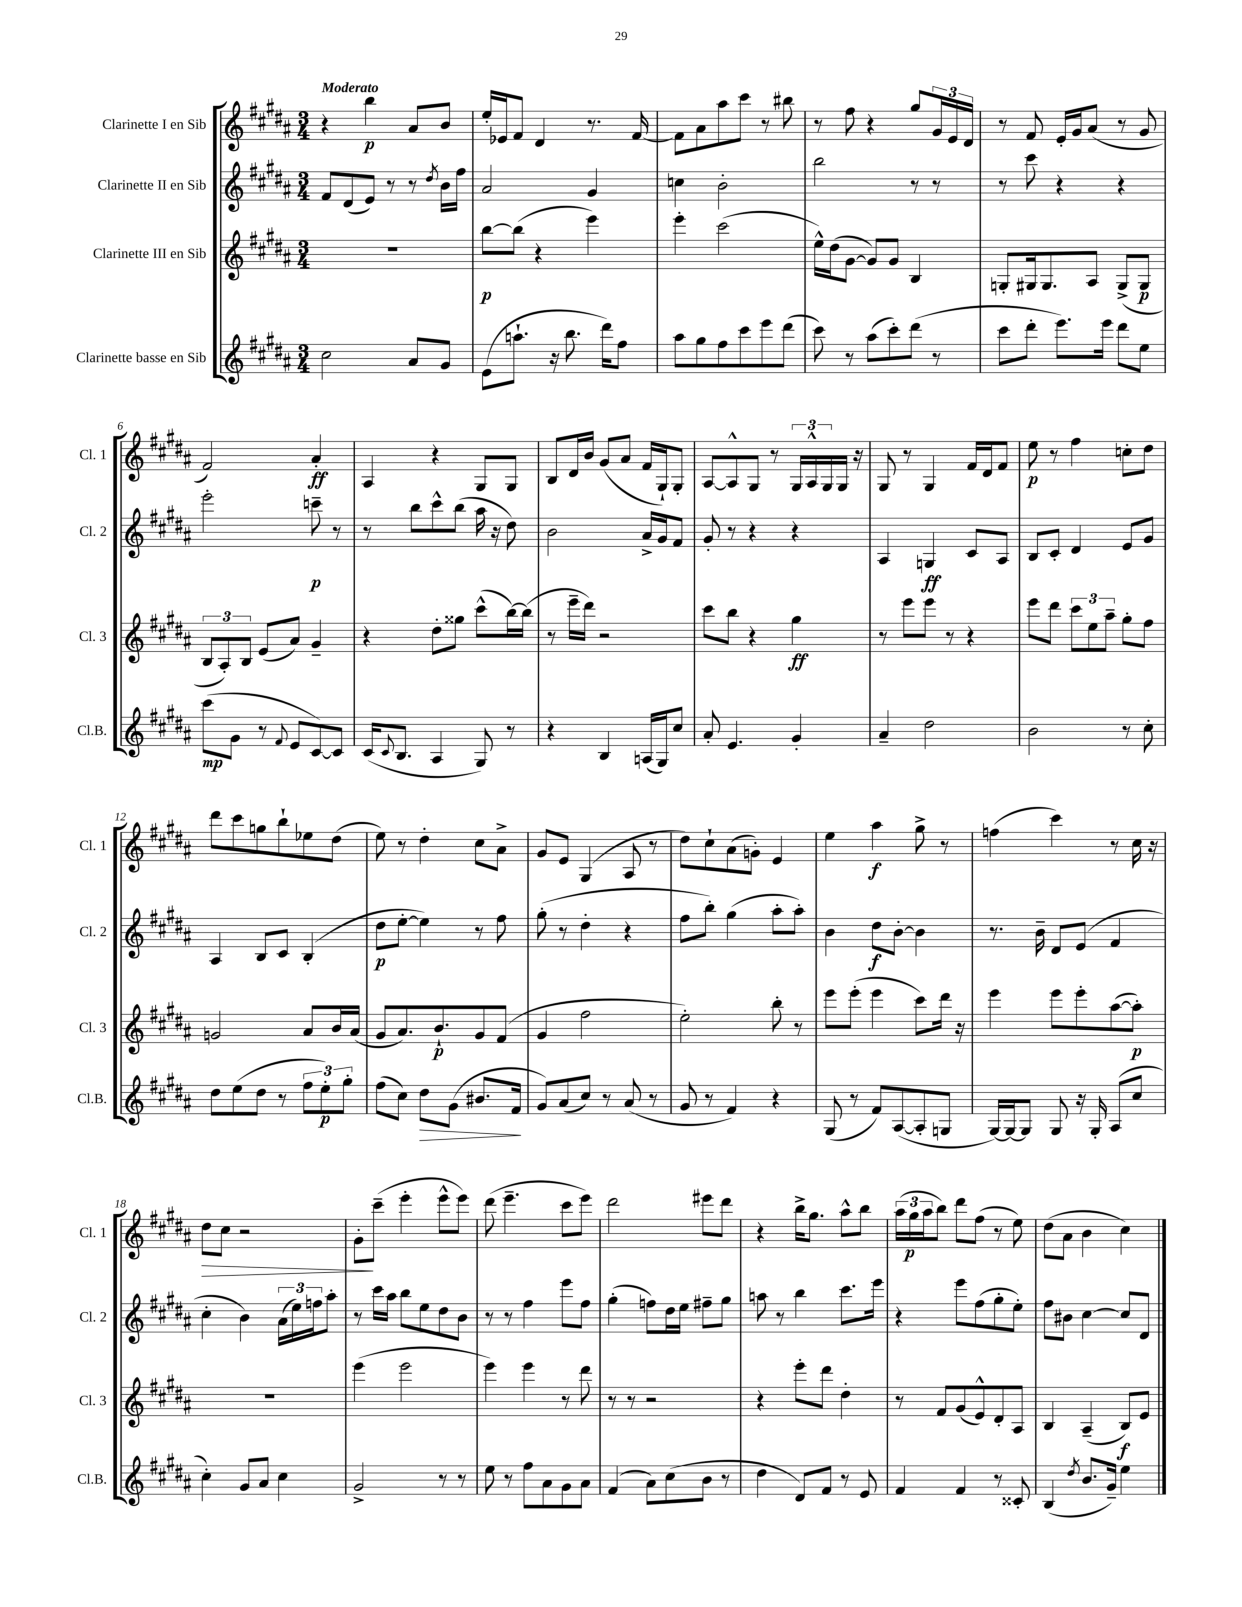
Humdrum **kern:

**kern	**dynam	**kern	**dynam	**kern	**dynam	**kern	**dynam
*part4	*part4	*part3	*part3	*part2	*part2	*part1	*part1
*staff4	*staff4	*staff3	*staff3	*staff2	*staff2	*staff1	*staff1
*I"Clarinette basse en Sib	*	*I"Clarinette III en Sib	*	*I"Clarinette II en Sib	*	*I"Clarinette I en Sib	*
*I'Cl.B.	*	*I'Cl. 3	*	*I'Cl. 2	*	*I'Cl. 1	*
*clefG2	*	*clefG2	*	*clefG2	*	*clefG2	*
*k[f#c#g#d#a#]	*	*k[f#c#g#d#a#]	*	*k[f#c#g#d#a#]	*	*k[f#c#g#d#a#]	*
*M3/4	*	*M3/4	*	*M3/4	*	*M3/4	*
=1	=1	=1	=1	=1	=1	=1	=1
!	!	!	!	!	!	!LO:TX:a:B:t=Moderato	!
2cc#\	.	2.r	.	8f#/L	.	4r	.
.	.	.	.	(8d#/	.	.	.
.	.	.	.	8e/J)	.	4bb\	p
.	.	.	.	8r	.	.	.
8a#/L	.	.	.	8r	.	8a#/L	.
.	.	.	.	8qdd#/	.	.	.
8g#/J	.	.	.	16b\LL	.	8b/J	.
.	.	.	.	16ff#\JJ	.	.	.
=2	=2	=2	=2	=2	=2	=2	=2
(8e\L	.	[8bb\L	p	2a#/	.	16ee'/LL	.
.	.	.	.	.	.	16e-X/J	.
8.aan`\J	.	(8bb\J]	.	.	.	8f#/J	.
.	.	4r	.	.	.	4d#/	.
16r	.	.	.	.	.	.	.
8.bb\	.	.	.	.	.	.	.
.	.	4eee\)	.	4g#/	.	8.r	.
16ddd#\KL)	.	.	.	.	.	.	.
8ff#\J	.	.	.	.	.	.	.
.	.	.	.	.	.	[16f#/	.
=3	=3	=3	=3	=3	=3	=3	=3
8aa#\L	.	4eee'\	.	4ccn\	.	8f#\L]	.
8gg#\	.	.	.	.	.	8a#\	.
8ff#\	.	(2ccc#\	.	2b'\	.	8aa#\	.
8ccc#\	.	.	.	.	.	8ccc#\J	.
8eee\	.	.	.	.	.	8r	.
(8ddd#\J	.	.	.	.	.	8bb#X\	.
=4	=4	=4	=4	=4	=4	=4	=4
8ccc#\)	.	16ee^^\LL)	.	2bb\	.	8r	.
.	.	(16dd#\J	.	.	.	.	.
8r	.	[8g#\J	.	.	.	8ff#\	.
(8aa#\L	.	8g#/L])	.	.	.	4r	.
8ccc#'\)	.	8g#/J	.	.	.	.	.
(8ddd#\J	.	4B/	.	8r	.	8gg#/L	.
8r	.	.	.	8r	.	24g#/L	.
.	.	.	.	.	.	24e/	.
.	.	.	.	.	.	24d#/JJ	.
=5	=5	=5	=5	=5	=5	=5	=5
8ccc#\L	.	8Gn'/L	.	8r	.	8r	.
8ddd#'\J	.	16G#X/k	.	8ccc#\	.	8f#/	.
.	.	8.G#/	.	.	.	.	.
8.eee\L)	.	.	.	4r	.	16e'/LL	.
.	.	.	.	.	.	16g#/J	.
.	.	8A#/J	.	.	.	(8a#/J	.
16eee\Jk	.	.	.	.	.	.	.
8ddd#\L	.	(8G#^/L	.	4r	.	8r	.
8ee\J	.	8G#/J	p	.	.	8g#/	.
!!LO:LB:g=z
=6	=6	=6	=6	=6	=6	=6	=6
(8ccc#\L	mp	12B/L	.	2eee'\	.	2f#/)	.
.	.	12A#'/)	.	.	.	.	.
8g#\J	.	.	.	.	.	.	.
.	.	12B/J	.	.	.	.	.
8r	.	(8e/L	.	.	.	.	.
8qqf#/	.	.	.	.	.	.	.
8e/L	.	8a#/J)	.	.	.	.	.
[8c#/)	.	4g#~/	.	8cccn~\	p	4a#'/	ff
8c#/J]	.	.	.	8r	.	.	.
=7	=7	=7	=7	=7	=7	=7	=7
(16c#/KL	.	4r	.	8r	.	4A#/	.
8qqc#/	.	.	.	.	.	.	.
8.B/J	.	.	.	.	.	.	.
.	.	.	.	8bb\L	.	.	.
4A#/	.	8dd#'\L	.	8ccc#^^\	.	4r	.
.	.	8gg##X\J	.	(8bb\J	.	.	.
8G#/)	.	(8ccc#^^\L	.	16aa#\	.	8G#/L	.
.	.	.	.	16r	.	.	.
8r	.	[16bb\L)	.	8dd#\)	.	8G#/J	.
.	.	(16bb\JJ]	.	.	.	.	.
=8	=8	=8	=8	=8	=8	=8	=8
4r	.	8r	.	2b\	.	8B/L	.
.	.	16eee~\LL	.	.	.	16d#/L	.
.	.	16ddd#\JJ)	.	.	.	16b/JJ	.
4B/	.	2r	.	.	.	(8g#/L	.
.	.	.	.	.	.	8a#/J	.
(16An/LL	.	.	.	16a#^/LL	.	16f#/LL	.
16G#/J)	.	.	.	16g#/J	.	16G#`/J)	.
8cc#/J	.	.	.	8f#/J	.	8G#'/J	.
=9	=9	=9	=9	=9	=9	=9	=9
8a#'/	.	8ccc#\L	.	8g#'/	.	[8A#/L	.
4.e/	.	8bb\J	.	8r	.	8A#^^/]	.
.	.	4r	.	4r	.	8G#/J	.
.	.	.	.	.	.	8r	.
4g#'/	.	4gg#\	ff	4r	.	24G#/LL	.
.	.	.	.	.	.	24A#^^/	.
.	.	.	.	.	.	24G#/	.
.	.	.	.	.	.	16G#/JJ	.
.	.	.	.	.	.	16r	.
=10	=10	=10	=10	=10	=10	=10	=10
4a#~/	.	8r	.	4A#/	.	8G#/	.
.	.	8eee\L	.	.	.	8r	.
2dd#\	.	8eee\J	.	4Gn/	ff	4G#/	.
.	.	8r	.	.	.	.	.
.	.	4r	.	8c#/L	.	16f#/LL	.
.	.	.	.	.	.	16d#/J	.
.	.	.	.	8A#/J	.	8f#/J	.
=11	=11	=11	=11	=11	=11	=11	=11
2b\	.	8eee\L	.	8B/L	.	8ee\	p
.	.	8ddd#\J	.	8c#'/J	.	8r	.
.	.	12ccc#\L	.	4d#/	.	4ff#\	.
.	.	12ee\	.	.	.	.	.
.	.	12aa#~\J	.	.	.	.	.
8r	.	8gg#'\L	.	8e/L	.	8ccn'\L	.
8cc#'\	.	8ff#\J	.	8g#/J	.	8dd#\J	.
!!LO:LB:g=z
=12	=12	=12	=12	=12	=12	=12	=12
8dd#\L	.	2gn/	.	4A#/	.	8ddd#\L	.
(8ee\	.	.	.	.	.	8ccc#\	.
8dd#\J	.	.	.	8B/L	.	8ggn\	.
8r	.	.	.	8c#/J	.	8bb`\	.
12ff#\L	.	8a#/L	.	(4B'/	.	8ee-X\	.
12ee'\)	p	.	.	.	.	.	.
.	.	16b/L	.	.	.	(8dd#\J	.
12gg#'\J	.	.	.	.	.	.	.
.	.	(16a#/JJ	.	.	.	.	.
=13	=13	=13	=13	=13	=13	=13	=13
(8ff#\L	.	8g#/L	.	8dd#\L	p	8ee\)	.
8cc#\J)	.	8.a#/)	.	[8ee'\J	.	8r	.
!	!LO:HP:b	!	!	!	!	!	!
8dd#\L	>	.	.	4ee\])	.	4dd#'\	.
.	.	8.b`/	p	.	.	.	.
(8g#\J	.	.	.	.	.	.	.
8.b#X/L	.	8g#/	.	8r	.	8cc#\L	.
.	.	(8f#/J	.	8ff#\	.	8a#^\J	.
16f#/Jk	.	.	.	.	.	.	.
.	]	.	.	.	.	.	.
=14	=14	=14	=14	=14	=14	=14	=14
8g#/L)	.	4g#/	.	(8gg#'\	.	8g#/L	.
(8a#/	.	.	.	8r	.	8e/J	.
8cc#/J)	.	2ff#\	.	4dd#'\	.	(4G#/	.
8r	.	.	.	.	.	.	.
(8a#/	.	.	.	4r	.	8A#/	.
8r	.	.	.	.	.	8r	.
=15	=15	=15	=15	=15	=15	=15	=15
8g#/	.	2ee'\)	.	8ff#\L	.	8dd#\L)	.
8r	.	.	.	8bb'\J)	.	8cc#`\	.
4f#/)	.	.	.	(4gg#\	.	(8a#\	.
.	.	.	.	.	.	8gn'\J)	.
4r	.	8bb'\	.	8aa#'\L	.	4e/	.
.	.	8r	.	8aa#'\J)	.	.	.
=16	=16	=16	=16	=16	=16	=16	=16
(8G#/	.	8eee\L	.	4b\	.	4ee\	.
8r	.	(8eee'\J	.	.	.	.	.
8f#/L)	.	4eee\	.	8dd#\L	f	4aa#\	f
([8A#/	.	.	.	[8b'\J	.	.	.
8A#'/]	.	8ccc#\L)	.	4b\]	.	8gg#^\	.
8Gn/J	.	16ddd#\Jk	.	.	.	8r	.
.	.	16r	.	.	.	.	.
=17	=17	=17	=17	=17	=17	=17	=17
[16G#/LL)	.	4eee\	.	8.r	.	(4ffn\	.
16G#/J_	.	.	.	.	.	.	.
8G#/J]	.	.	.	.	.	.	.
.	.	.	.	16b~\	.	.	.
8G#/	.	8eee\L	.	8d#/L	.	4ccc#\)	.
16r	.	8eee'\	.	(8e/J	.	.	.
16G#'/	.	.	.	.	.	.	.
(8A#/L	.	([8aa#\	.	4f#/	.	8r	.
8cc#/J	.	8aa#'\J])	p	.	.	16cc#\	.
.	.	.	.	.	.	16r	.
!!LO:LB:g=z
=18	=18	=18	=18	=18	=18	=18	=18
!	!	!	!	!	!	!	!LO:HP:b
4cc#'\)	.	2.r	.	4cc#'\	.	8dd#\L	>
.	.	.	.	.	.	8cc#\J	.
8g#/L	.	.	.	4b\)	.	2r	.
8a#/J	.	.	.	.	.	.	.
4cc#\	.	.	.	(24a#\LL	.	.	.
.	.	.	.	24ee\)	.	.	.
.	.	.	.	24ffn\J	.	.	.
.	.	.	.	8aa#'\J	.	.	.
=19	=19	=19	=19	=19	=19	=19	=19
2g#^/	.	(4eee\	.	8r	.	8g#'\L	.
.	.	.	.	16ccc#\LL	.	(8ccc#~\J	]
.	.	.	.	16aa#\JJ	.	.	.
.	.	2eee\	.	8bb\L	.	4eee'\	.
.	.	.	.	8ee\	.	.	.
8r	.	.	.	8dd#\	.	8eee^^\L	.
8r	.	.	.	8b\J	.	8eee\J)	.
=20	=20	=20	=20	=20	=20	=20	=20
8ee\	.	4eee\)	.	8r	.	(8ddd#\	.
8r	.	.	.	8r	.	4.eee~\	.
8ff#\L	.	4eee\	.	4ff#\	.	.	.
8a#\	.	.	.	.	.	.	.
8g#\	.	8r	.	8eee\L	.	8ccc#\L	.
8a#\J	.	8ddd#\	.	8ff#\J	.	8eee\J)	.
=21	=21	=21	=21	=21	=21	=21	=21
(4f#/	.	8r	.	(4gg#'\	.	2ddd#\	.
.	.	8r	.	.	.	.	.
8a#\L)	.	2r	.	8ffn\L)	.	.	.
(8cc#\	.	.	.	16dd#\L	.	.	.
.	.	.	.	16ee\JJ	.	.	.
8b\J	.	.	.	8ff#X~\L	.	8eee#X\L	.
8r	.	.	.	8gg#\J	.	8ddd#\J	.
=22	=22	=22	=22	=22	=22	=22	=22
4dd#\	.	4r	.	8aan\	.	4r	.
.	.	.	.	8r	.	.	.
8d#/L)	.	8eee'\L	.	4bb\	.	16bb^\KL	.
.	.	.	.	.	.	8.gg#\J	.
8f#/J	.	8ddd#\J	.	.	.	.	.
8r	.	4dd#'\	.	8.ccc#\L	.	8aa#^^\L	.
8e/	.	.	.	.	.	8bb\J	.
.	.	.	.	16eee\Jk	.	.	.
=23	=23	=23	=23	=23	=23	=23	=23
4f#/	.	8r	.	4r	.	(24aa#\LL	.
.	.	.	.	.	.	24gg#\	p
.	.	.	.	.	.	24aa#\J	.
.	.	8f#/L	.	.	.	8bb\J)	.
4f#/	.	(8g#/	.	8eee\L	.	8ddd#\L	.
.	.	8e^^/)	.	(8ff#\	.	(8ff#\J	.
8r	.	8d#'/	.	8gg#'\	.	8r	.
8c##X'/	.	8A#/J	.	8ee'\J)	.	8ee\)	.
=24	=24	=24	=24	=24	=24	=24	=24
(4B/	.	4B/	.	8ff#\L	.	(8dd#\L	.
.	.	.	.	8b#X\J	.	8a#\J	.
8qdd#/	.	.	.	.	.	.	.
8.b/L	.	(4A#~/	.	[4cc#\	.	4b\	.
16g#~/Jk)	.	.	.	.	.	.	.
4ee\	.	8B/L)	f	8cc#/L]	.	4cc#\)	.
.	.	8e/J	.	8d#/J	.	.	.
==	==	==	==	==	==	==	==
*-	*-	*-	*-	*-	*-	*-	*-
